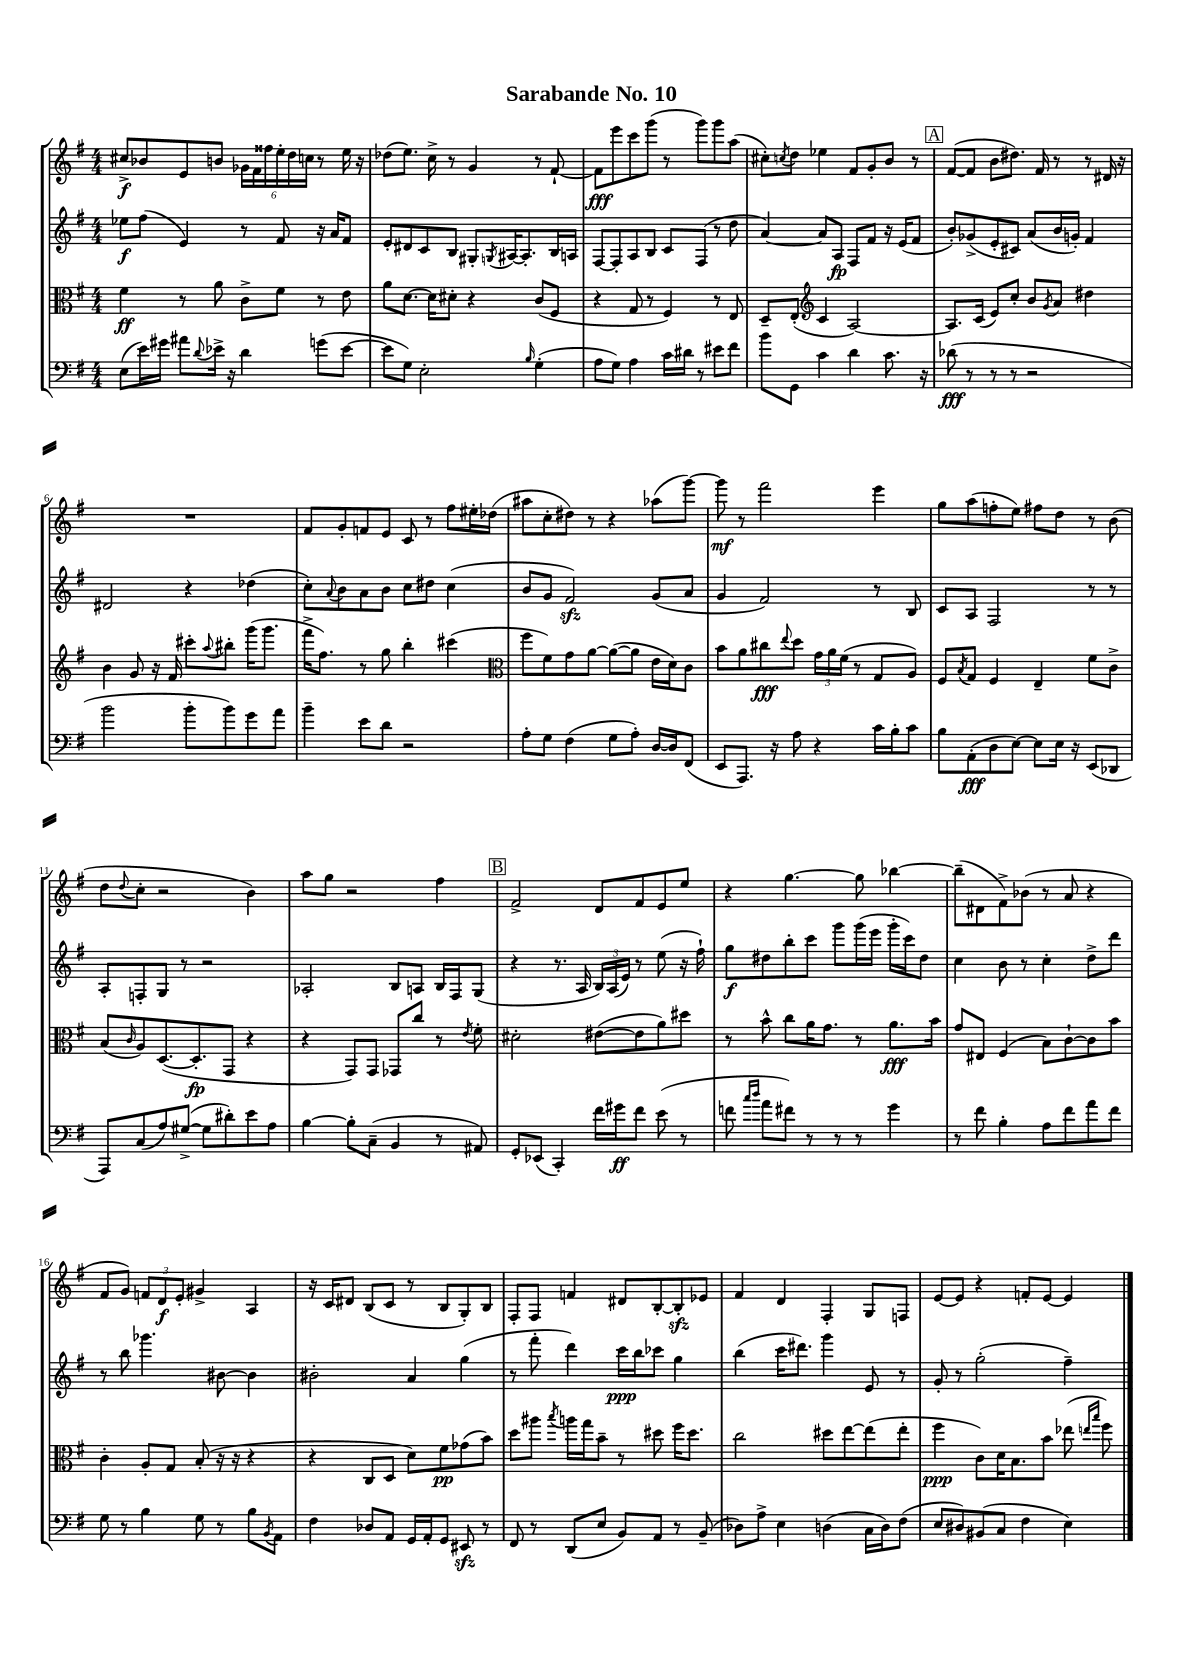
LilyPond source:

\header { title = "Sarabande No. 10" }
<<
\new StaffGroup <<
\new Staff = "s0" {
    \clef treble \key g \major \numericTimeSignature \time 4/4
    cis''8->\f bes'8 e'8 b'8 \tuplet 6/4 { ges'16 fis'16 fisis''16 e''16-. d''16 c''16 } r8 e''16 r16 |
    des''8( e''8.) c''16-> r8 g'4 r8 fis'8~-! |
    fis'8\fff e'''8 c'''8 g'''8( r8 g'''8) g'''8 a''8( |
    cis''8-.) \acciaccatura { c''8 } d''8 ees''4 fis'8 g'8-. b'8 r8 |
    \mark \markup { \box "A" } fis'8~( fis'8 b'8 dis''8.) fis'16 r8 r8 dis'16 r16 |
    R1 |
    fis'8 g'8-. f'8 e'8 c'8 r8 fis''8 eis''16-. des''16( |
    ais''8 c''8-. dis''8) r8 r4 aes''8( g'''8~) |
    g'''8\mf r8 fis'''2 e'''4 |
    g''8 a''8( f''8-. e''8) fis''8 d''8 r8 b'8( |
    d''8 \appoggiatura { d''8 } c''8-. r2 b'4) |
    a''8 g''8 r2 fis''4 |
    \mark \markup { \box "B" } fis'2-> d'8 fis'8 e'8 e''8 |
    r4 g''4.~ g''8 bes''4~ |
    bes''8--( dis'8 fis'8->) bes'8( r8 a'8 r4 |
    fis'8 g'8) \tuplet 3/2 { f'8 d'8\f e'8-. } gis'4-> a4 |
    r16 c'16 dis'8 b8( c'8 r8 b8 g8-.) b8 |
    fis8-. fis8 f'4 dis'8 b8~-. b8-.\sfz ees'8 |
    fis'4 d'4 fis4-. g8 f8 |
    e'8~ e'8 r4 f'8-. e'8~ e'4 \bar "|." |
}
\new Staff = "s1" {
    \clef treble \key g \major \numericTimeSignature \time 4/4
    ees''8\f fis''8( e'4) r8 fis'8 r16 a'16 fis'8 |
    e'8-. dis'8 c'8 b8 gis8-. \acciaccatura { g8 } ais16~ ais8.-. b16 a16 |
    fis8~ fis8-. a8 b8 c'8 fis8( r8 d''8 |
    a'4~) a'8 a8\fp fis8 fis'8 r16 e'16( fis'8 |
    \mark \markup { \box "A" } b'8-.) ges'8->( e'8-. cis'8) a'8( b'16 g'16-.) fis'4 |
    dis'2 r4 des''4( |
    c''8-.) \appoggiatura { a'8 } b'8 a'8 b'8 c''8 dis''8 c''4( |
    b'8 g'8 fis'2\sfz) g'8( a'8 |
    g'4 fis'2) r8 b8 |
    c'8 a8 fis2 r8 r8 |
    a8-. f8-. g8 r8 r2 |
    aes2-. b8 a8 b16 fis16 g8( |
    \mark \markup { \box "B" } r4 r8. a16 \tuplet 3/2 { b16) a16( e'16) } r8 e''8( r16 fis''16-!) |
    g''8\f dis''8 b''8-. c'''8 g'''8 g'''16( e'''16 g'''16-. c'''16) dis''8 |
    c''4 b'8 r8 c''4-. d''8-> d'''8 |
    r8 b''8 ges'''4. bis'8~ bis'4 |
    bis'2-. a'4 g''4( |
    r8 fis'''8-. d'''4) c'''16\ppp b''16 ces'''8 g''4 |
    b''4( c'''16 dis'''8.) g'''4 e'8 r8 |
    g'8-. r8 g''2-.( fis''4--) \bar "|." |
}
\new Staff = "s2" {
    \clef alto \key g \major \numericTimeSignature \time 4/4
    fis'4\ff r8 a'8 c'8-> fis'8 r8 e'8 |
    a'8 d'8.~ d'16 dis'8-. r4 c'8( fis8 |
    r4 g8 r8 fis4) r8 e8 |
    d8-- e8-.( \clef treble c'4 a2~) |
    \mark \markup { \box "A" } a8. c'16( e'8) c''8-. b'8 \acciaccatura { g'8 } a'8 dis''4 |
    b'4 g'8 r16 fis'16 cis'''8-. \appoggiatura { a''8 } bis''8-. g'''16( g'''8. |
    fis'''16-> fis''8.) r8 g''8 b''4-. cis'''4( |
    \clef alto fis''8 fis'8) g'8 a'8~ a'8~( a'8 e'16 d'16) c'8 |
    b'8 a'8 cis''8\fff \appoggiatura { e''8 } d''8 \tuplet 3/2 { g'16 a'16 fis'16( } r8 g8 a8) |
    fis8 \acciaccatura { b8 } g8 fis4 e4-- fis'8 c'8-> |
    b8( \grace { c'16 } a8) d8.~( d8.-.\fp g,8 r4 |
    r4 g,8) g,8 ges,8 c''8 r8 \acciaccatura { e'8 } fis'8-. |
    \mark \markup { \box "B" } dis'2-. eis'8~( eis'8 a'8) dis''8 |
    r8 b'8-^ c''8 a'16 g'8. r8 a'8.\fff b'16 |
    g'8 eis8 fis4( b8) c'8~-! c'8 b'8 |
    c'4-. a8-. g8 b8-.( r16 r16 r4 |
    r4 c8 d8 d'8) fis'8\pp ges'8( b'8) |
    d''8 ais''8 \acciaccatura { b''8 } a''16 g''16 b'8-- r8 dis''8 fis''16 dis''8. |
    c''2 dis''8 e''8~ e''8( e''8-. |
    fis''4\ppp c'8) d'16 b8. b'8 ees''8( \grace { e''16 b''16 } fis''8) \bar "|." |
}
\new Staff = "s3" {
    \clef bass \key g \major \numericTimeSignature \time 4/4
    e8( e'16) gis'16 ais'8 \appoggiatura { d'8 } ees'16-> r16 d'4 g'8( ees'8~ |
    ees'8 g8) e2-. \grace { b16 } g4-.( |
    a8 g8) a4 c'16 dis'16 r8 eis'8 fis'8 |
    b'8 g,8 c'4 d'4 c'8. r16 |
    \mark \markup { \box "A" } des'8\fff( r8 r8 r8 r2 |
    b'2 b'8-. b'8) g'8 a'8 |
    b'4-- e'8 d'8 r2 |
    a8-. g8 fis4( g8 a8-.) d16~ d16 fis,8( |
    e,8 a,,8.) r16 a8 r4 c'16 b16-. c'8 |
    b8 a,8-.\fff( d8 e8~) e8 e16 r16 e,8( des,8 |
    a,,8) c8( a8) gis8~->( gis8 dis'8-.) e'8 a8 |
    b4~ b8-. c8--( b,4 r8 ais,8) |
    \mark \markup { \box "B" } g,8-. ees,8( c,4-.) fis'16 gis'16\ff fis'8 e'8( r8 |
    f'8 \grace { c''16 d''16 } a'8 fis'8) r8 r8 r8 g'4 |
    r8 fis'8 b4-. a8 fis'8 a'8 fis'8 |
    g8 r8 b4 g8 r8 b8 \acciaccatura { b,8 } a,8 |
    fis4 des8 a,8 g,16 a,16-. g,8 eis,8\sfz r8 |
    fis,8 r8 d,8( e8 b,8) a,8 r8 b,8--( |
    des8) a8-> e4 d4( c16 d16) fis8( |
    e8 dis8) bis,8( c8 fis4 e4) \bar "|." |
}
>>
>>
